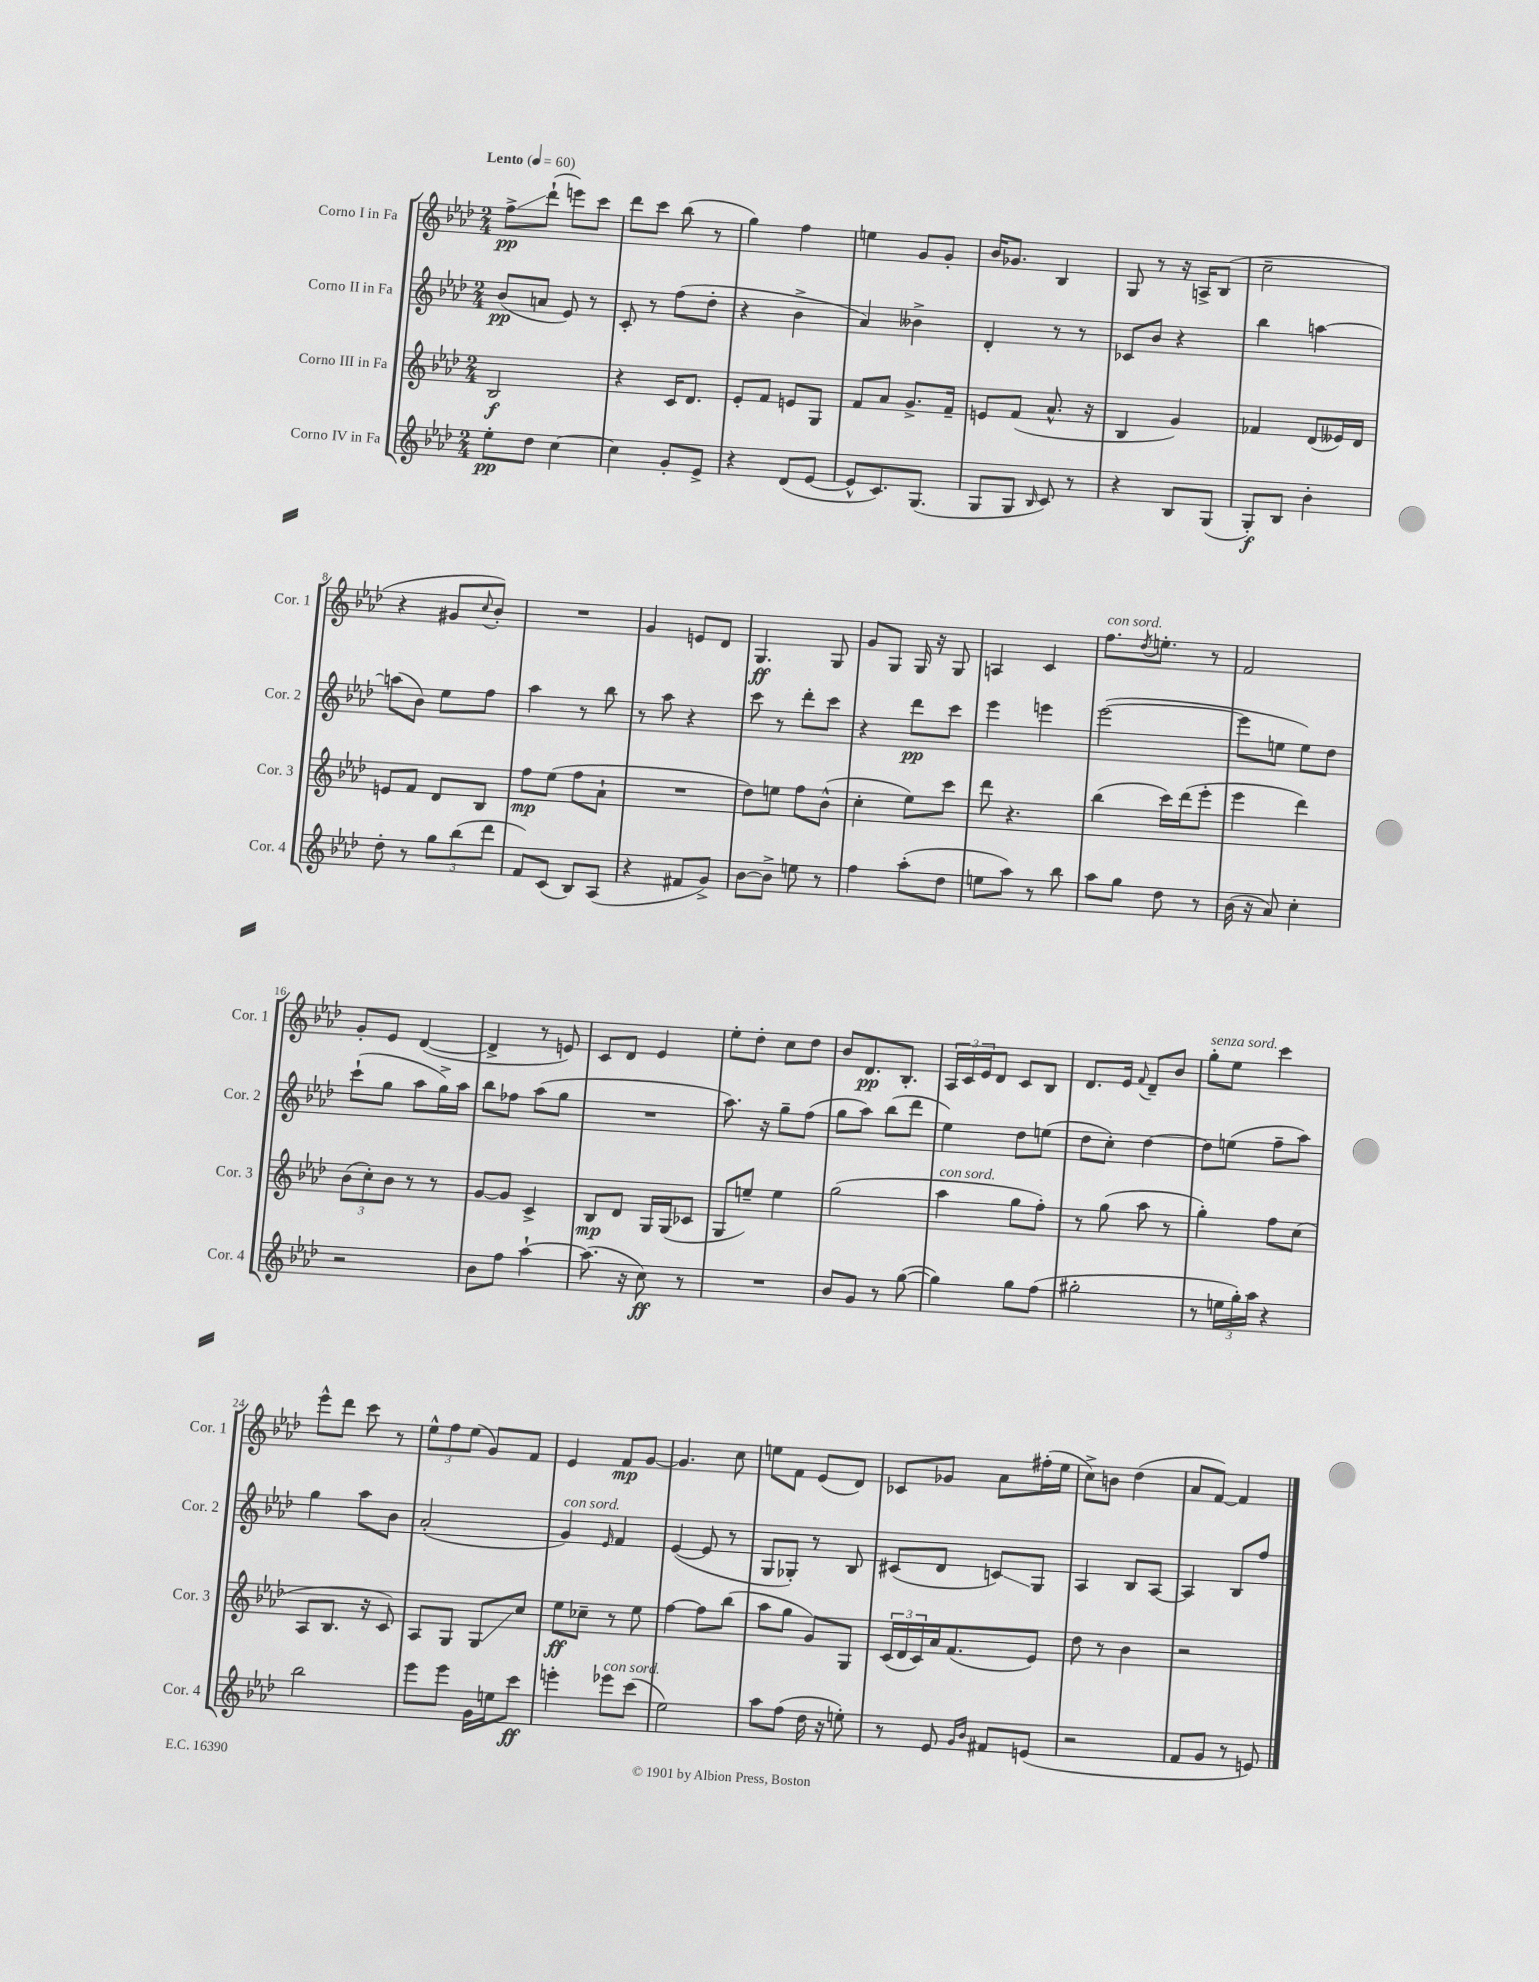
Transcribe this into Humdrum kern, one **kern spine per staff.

**kern	**kern	**kern	**kern
*staff4	*staff3	*staff2	*staff1
*clefG2	*clefG2	*clefG2	*clefG2
*k[b-e-a-d-]	*k[b-e-a-d-]	*k[b-e-a-d-]	*k[b-e-a-d-]
*M2/4	*M2/4	*M2/4	*M2/4
*MM60	*MM60	*MM60	*MM60
8ee-'\L	2B-/	(8b-/L	8ff^\L
8dd-\J	.	8a/J	(8ddd-`\J
[4cc\	.	8e-/)	8eee\L)
.	.	8r	8ccc\J
=	=	=	=
4cc\]	4r	8c'/	8ddd-\L
.	.	8r	8ccc\J
8g'/L	16c/LK	(8ff\L	(8bb-\
.	8.d-/J	.	.
8e-^/J	.	8dd-'\J	8r
=	=	=	=
4r	8e-'/L	4r	4gg\)
.	8f/J	.	.
(8d-/L	8e/L	4b-^\	4ff\
[8e-/J	8G/J	.	.
=	=	=	=
8e-^^/]L	8f/L	4a-/)	4ee\
8.c/)	8a-/J	.	.
.	8.g^/L	4b--^\	8g/L
(8.G/J	.	.	.
.	.	.	8g'/J
.	16f~/Jk	.	.
=	=	=	=
8G/L	8e/L	4d-'/	16b-/LK
.	.	.	8.g-/J
8G/J	(8f/J	.	.
16qqB-/	.	.	.
8c/)	8.a-^^/	8r	4B-/
8r	.	8r	.
.	16r	.	.
=	=	=	=
4r	4B-/	8c-/L	8G/
.	.	8b-/J	8r
8B-/L	4g/)	4r	16r
.	.	.	16A^/LK
(8G/J	.	.	(8B-/J
=	=	=	=
8G'/L)	4f-/	4bb-\	2cc~\
8B-/J	.	.	.
4b-'\	(8d-/L	[4aa\	.
.	16e--/L)	.	.
.	16d-/JJ	.	.
=	=	=	=
8dd-'\	8e/L	(8aa\]L	4r
8r	8f/J	8b-\J)	.
12gg\L	8d-/L	8ee-\L	8g#/L
(12bb-\	.	.	.
.	.	.	8qqcc/
.	8B-/J	8ff\J	8b-'/J)
12ddd-\J	.	.	.
=	=	=	=
8f/L)	8ff\L	4aa-\	2r
(8c/J	(8ee-\J	.	.
8B-/L)	8ff\L	8r	.
(8A-/J	8a-`\J	8bb-\	.
=	=	=	=
4r	2r	8r	4g/
.	.	8aa-\	.
8f#/L	.	4r	8e/L
8g^/J)	.	.	8d-/J
=	=	=	=
[8b-\L	8dd-\L)	8ccc\	4.G/
8b-^\]J	8ee\J	8r	.
8ee\	8ff\L	8ddd-'\L	.
8r	(8b-^^\J	8ccc\J	8G/
=	=	=	=
4ff\	4cc'\	4r	8g/L
.	.	.	8G/J
(8aa-'\L	8ee-\L)	8ddd-\L	16G/
.	.	.	16r
8dd-\J	8ccc\J	8ccc\J	8G/
=	=	=	=
8ee\L	8ddd-\	4eee-\	4A/
8aa-\J)	4.r	.	.
8r	.	4eee\	4c/
8bb-\	.	.	.
=	=	=	=
8aa-\L	(4bb-\	([2eee-\	8.ff\L
8gg\J	.	.	.
.	.	.	8qdd-/
.	.	.	8.ee'\J
8dd-\	16ccc\LL)	.	.
.	(16ddd-\J	.	.
8r	8eee-'\J	.	8r
=	=	=	=
(16b-\	4eee-\	8eee-\]L	2f/
16r	.	.	.
8a-/)	.	8ee\J	.
4cc'\	4ddd-\)	8ee\L)	.
.	.	8dd-\J	.
=	=	=	=
2r	(12b-\L	(8ccc`\L	8g'/L
.	12cc'\)	.	.
.	.	8gg\J	8e-/J
.	12b-\J	.	.
.	8r	8aa-\L	([4d-/
.	8r	16gg^\L)	.
.	.	16aa-\JJ	.
=	=	=	=
8b-\L	[8g/L	8bb-\L	4d-^/]
8ff\J	8g/]J	8ff-\J	.
[4aa-`\	4c^/	(8aa-\L	8r
.	.	8gg\J	8e/)
=	=	=	=
(8.aa-\]	8B-/L	2r	8c/L
.	8d-/J	.	8d-/J
16r	.	.	.
8cc\)	16G/LL	.	4e-/
.	(16G/J	.	.
8r	8c-/J	.	.
=	=	=	=
2r	8G/L	8.aa-\)	8ee-'\L
.	8ee~/J)	.	8dd-'\J
.	.	16r	.
.	4ee\	8gg~\L	8cc\L
.	.	(8ff\J	8dd-\J
=	=	=	=
8b-/L	(2gg\	8gg\L	8b-/L
8g/J	.	8aa-\J)	8.d-/
8r	.	(8bb-\L	.
.	.	.	8.B-'/J
([8gg\	.	8ddd-\J	.
=	=	=	=
4gg\])	4aa-\	4ee-\)	24A-/LL
.	.	.	24c/
.	.	.	24e-/J
.	.	.	8d-/J
8gg\L	8gg\L	8dd-\L	8c/L
(8ff\J	8ff'\J)	(8ee\J	8B-/J
=	=	=	=
2gg#'\	8r	8dd-\L	8.d-/L
.	(8gg\	8cc'\J)	.
.	.	.	16e-/Jk
.	.	.	8qqf/
.	8aa-\	[4dd-\	8d-~/L
.	8r	.	8b-/J
=	=	=	=
8r	4gg'\)	8dd-\]L	8gg'\L
24ee\LL	.	(8ee\J	8ee-\J
24gg'\)	.	.	.
24aa-\JJ	.	.	.
4r	8ff\L	8ff~\L	4ccc\
.	(8cc\J	8aa-\J)	.
=	=	=	=
2bb-\	8A-/L	4gg\	8eee-^^\L
.	8.B-/J	.	8ddd-\J
.	.	8aa-\L	8ccc\
.	16r	.	.
.	8c/)	8b-\J	8r
=	=	=	=
8eee-\L	8A-/L	(2a-'/	12ee-^^\L
.	.	.	12ff\
8eee-\J	8G/J	.	.
.	.	.	(12ee-\J
16g\LL	8G/L	.	8g/L)
16ee\J	.	.	.
8ccc\J	8cc/J	.	8f/J
=	=	=	=
4eee'\	8ee-\L	4g/)	4e-/
.	8cc-~\J	.	.
.	.	16qqe-/	.
8eee-\L	8r	4f/	8f/L
(8ccc\J	8ee-\	.	[8g/J
=	=	=	=
2ee-\)	[4ff\	([4e-/	4.g/]
.	8ff\]L	8e-/]	.
.	(8bb-\J	8r	8cc\
=	=	=	=
8aa-\L	8aa-\L	8G/L	8ee\L
(8ff\J	8gg\J	8G-'/J)	8f\J
16dd-\	8g/L)	8r	(8e-/L
16r	.	.	.
8ee'\)	8G/J	8B-/	8d-/J)
=	=	=	=
8r	(24c/LL	(8c#/L	8c-/L
.	24d-/	.	.
.	24c/)	.	.
8e-/	16a-/J	8d-/J	8g-/J
.	(8.f/	.	.
16qqg/LL	.	.	.
16qqb-/JJ	.	.	.
8f#/L	.	8c/L)	8a-\L
(8e/J	8e-/J)	8G/J	(16ff#'\L
.	.	.	16ee-\JJ
=	=	=	=
2r	8dd-\	4A-/	8cc^\L)
.	8r	.	8b\J
.	4b-\	8B-/L	(4dd-\
.	.	[8A-/J	.
=	=	=	=
8f/L	2r	4A-/]	8a-/L
8g/J	.	.	[8f/J)
8r	.	8B-/L	4f/]
8e/)	.	8ff/J	.
==	==	==	==
*-	*-	*-	*-
